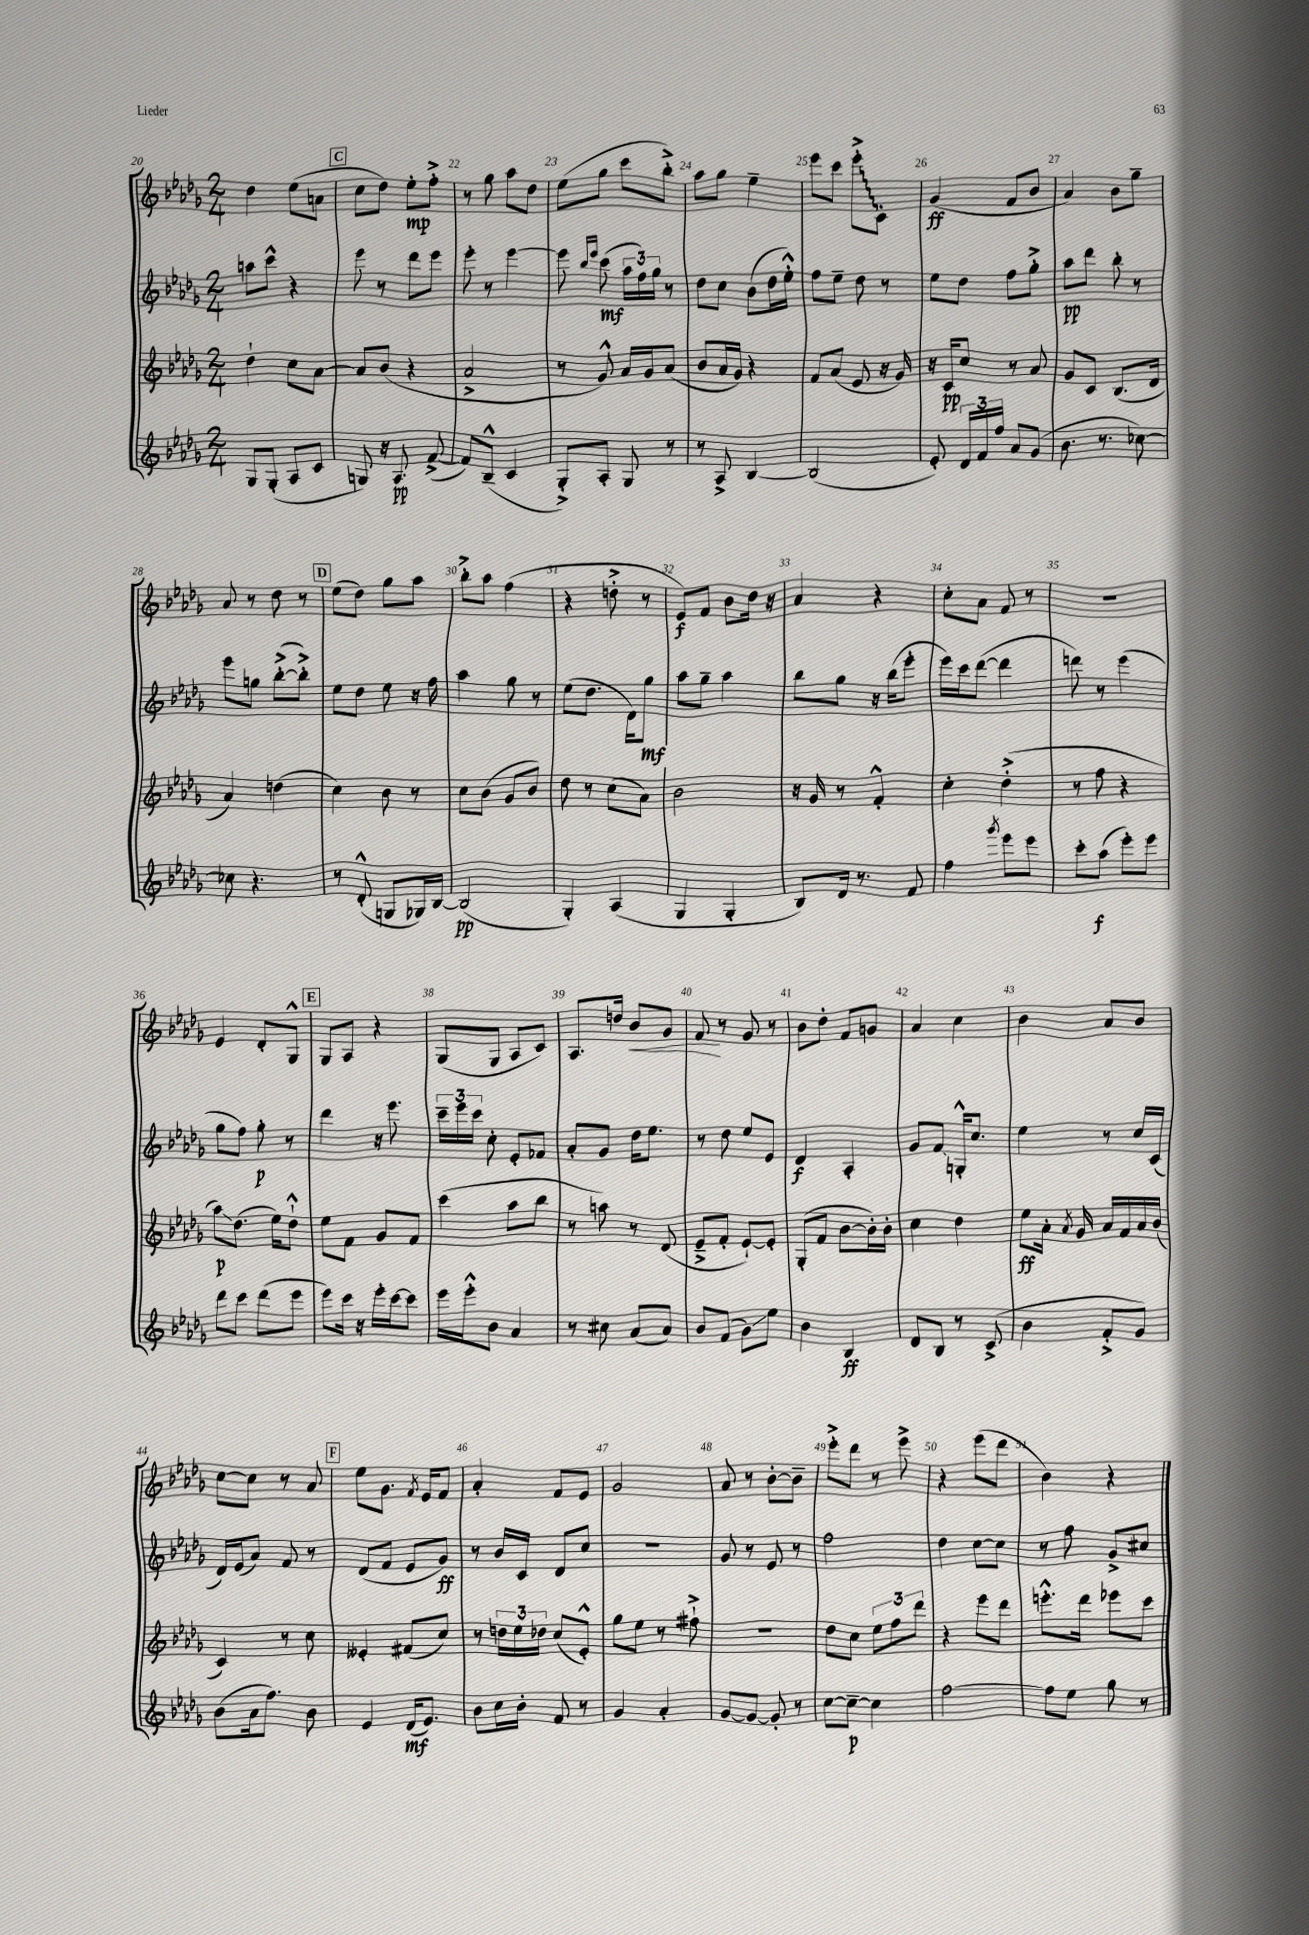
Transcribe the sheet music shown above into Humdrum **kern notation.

**kern	**kern	**kern	**kern
*staff4	*staff3	*staff2	*staff1
*clefG2	*clefG2	*clefG2	*clefG2
*k[b-e-a-d-g-]	*k[b-e-a-d-g-]	*k[b-e-a-d-g-]	*k[b-e-a-d-g-]
*M2/4	*M2/4	*M2/4	*M2/4
8G-/L	4dd-`\	8aa\L	4dd-\
(8G-'/J	.	8ccc^^\J	.
8A-/L	8cc\L	4r	(8ee-\L
8c/J	[8a-\J	.	8a\J
=	=	=	=
8G/)	8a-/]L	8eee-\	8cc\L
16r	(8b-/J	8r	8dd-\J)
8.A-/	.	.	.
.	4r	8ddd-\L	8ee-'\L
([8f^/	.	8eee-\J	8ff'^\J
=	=	=	=
8f/]L)	2a-^/	8eee-'\	8r
(8B-~^^/J	.	8r	8gg-\
4c/	.	[4eee-\	8aa-\L
.	.	.	8dd-\J
=	=	=	=
8G-'^/L)	8r	8eee-\]	(8ee-\L
.	.	16qqbb-/LL	.
.	.	16qqeee-/JJ	.
8A-'/J	8g-^^/)	(8ccc\	8gg-\J
8G-/	16a-/LL	24aa-\LL	8ccc\L
.	.	24ff\)	.
.	16g-/J	.	.
.	.	24gg-\JJ	.
8r	(8a-/J	8r	8bb-'^\J)
=	=	=	=
8r	8b-/L	8dd-\L	8aa-\L
8A-^/	16a-/L	8cc\J	8gg-\J
.	16g-/JJ)	.	.
[4B-/	4r	(8b-\L	4ee-~\
.	.	16dd-\L	.
.	.	16ee-'^^\JJ)	.
=	=	=	=
(2B-/]	8f/L	8ff\L	8eee-\L
.	(8a-/J	8ee-~\J	8ccc\J
.	8e-/	8dd-\	8eee-'^\L
.	16r	8r	8c'\J
.	16g-/)	.	.
=	=	=	=
8e-'/)	16r	8ee-\L	(4g-/
.	16c/LK	.	.
24d-/LL	8cc/J	8dd-\J	.
24f/	.	.	.
24ff/JJ	.	.	.
8a-/L	8r	8ff\L	8f/L
(8g-/J	8a-/	8gg-'^\J	8b-/J
=	=	=	=
8.b-\	8g-/L	8aa-\L	4a-/)
.	8c/J	8ddd-\J	.
8.r	.	.	.
.	(8.B-/L	8bb-'\	8b-\L
[8cc-\)	.	8r	8gg-~\J
.	16d-/Jk	.	.
=	=	=	=
8cc-\]	4a-/)	8eee-\L	8a-/
4.r	.	8gg\J	8r
.	(4dd\	([8bb-'^\L	8dd-\
.	.	8bb-'^\]J)	8r
=	=	=	=
8r	4cc\)	8ee-\L	(8ee-\L
(8d-'^^/	.	8dd-\J	8dd-\J)
8G/L	8b-\	8ee-\	8gg-\L
16G-/L)	8r	16r	8aa-\J
[16B-/JJ	.	16ff\	.
=	=	=	=
(2B-/]	8cc\L	4aa-\	8bb-'^\L
.	(8b-\J	.	8aa-\J
.	8g-/L	8gg-\	(4ff\
.	8b-/J)	8r	.
=	=	=	=
4G-'/)	8dd-\	(8ee-\L	4r
.	8r	8.dd-\J	.
(4A-/	(8cc\L	.	8dd'^\
.	.	16d-\LK)	.
.	8a-\J)	8gg-\J	8r
=	=	=	=
4G-/	2b-\	8aa-\L	8e-/L)
.	.	8gg-~\J	8f/J
4G-'/	.	4aa-\	8b-\L
.	.	.	16dd-\Jk
.	.	.	16r
=	=	=	=
8B-/L)	16r	8bb-\L	4a-/
.	16g-/	.	.
16d-/Jk	8r	8gg-\J	.
8.r	.	.	.
.	4f'^^/	16r	4r
.	.	(16bb-\LK	.
8f/	.	8eee-'\J	.
=	=	=	=
4ff\	4cc'\	16eee-\LL)	8cc'\L
.	.	16ccc\J	.
.	.	([8ddd-\J	8a-\J
8qggg-/	.	.	.
8eee-\L	(4dd-'^\	4ddd-\]	8f/
8eee-\J	.	.	8r
=	=	=	=
8ccc'\L	8r	8ddd\)	2r
(8aa-\J	8ff\	8r	.
8eee-'\L)	4r	(4eee-\	.
8eee-\J	.	.	.
=	=	=	=
8ddd-\L	8aa-\L)	8gg-\L	4e-/
8ccc\J	(8.dd-\J	8ff\J)	.
(8ddd-\L	.	8gg-'\	8d-'/L
.	16ee-\LK)	.	.
8eee-\J	8dd-`^^\J	8r	8G-^^/J
=	=	=	=
8eee-\L)	8ee-\L	4ddd-\	8G-/L
16ccc\Jk	8f\J	.	8A-/J
16r	.	.	.
16eee-'\LL	8g-/L	16r	4r
[16ccc\J	.	8.eee-\	.
8ccc\]J	8f/J	.	.
=	=	=	=
16eee-\LL	(4ccc\	24ccc~\LL	(8G-/L
.	.	24eee-\	.
16eee-'^^\J	.	.	.
.	.	24ccc\JJ	.
8b-\J	.	8cc'\	8G-/J
4a-/	8aa-\L	8e-'/L	8A-/L
.	8bb-\J	8f-/J	8c/J)
=	=	=	=
8r	8r	8a-'/L	8.A-/L
8cc#\	8aa\)	8g-/J	.
.	.	.	16dd/Jk
(8a-/L	8r	16dd-\LK	8b-/L
.	.	8.ee-\J	.
8a-/J)	(8d-/	.	8g-/J
=	=	=	=
8b-/L	8e-~^/L	8r	8f/
(8f/J	8f'/J	8dd-\	8r
8g-\L)	[8e-`/L)	8ee-/L	8g-/
8ee-\J	8e-'/]J	8e-/J	8r
=	=	=	=
4b-\	(8G-'/L	4d-/	8b-\L
.	8f/J	.	8dd-'\J
4B-/	[8b-\L	4A-'/	8f/L
.	16b-'\]L)	.	8g/J
.	16b-'\JJ	.	.
=	=	=	=
8d-/L	4cc\	8g-/L	4a-/
8B-/J	.	8f/J	.
8r	4dd-\	16G'^^/LK	4cc\
.	.	8.cc/J	.
(8c^/	.	.	.
=	=	=	=
4b-\	8ee-\L	4ee-\	4b-\
.	16a-'\Jk	.	.
.	8qa-/	.	.
.	16g-/	.	.
8f'^/L	16a-/LL	8r	8a-/L
.	16f/	.	.
8g-/J)	16a-/	16cc/LL	8b-/J
.	(16b-/JJ	(16c/JJ	.
=	=	=	=
(8b-\L	4c/)	16d-/LL)	[8cc\L
.	.	(16e-/J	.
16a-\k	.	8a-/J)	8cc\]J
8.ff\J)	.	.	.
.	8r	8f/	8r
8b-\	8cc\	8r	8a-/
=	=	=	=
4e-/	4e--'/	(8d-/L	8ee-\L
.	.	8f/J	8.g-\J
(16d-/LK	(8f#/L	8e-/L	.
.	.	.	8qf/
8.e-/J)	.	.	16e-/LK
.	8cc/J)	8g-/J)	8f/J
=	=	=	=
8b-\L	8r	8r	4a-'/
16cc\L	24dd\LL	16b-/LL	.
.	24ee-\	.	.
16b-'\JJ	.	16c/JJ	.
.	24dd-\JJ	.	.
8f/	(8cc/L	8d-/L	8f/L
8r	8e-'^^/J)	8cc/J	8e-/J
=	=	=	=
4g-/	8gg-\L	2r	2g-/
.	8ee-\J	.	.
4a-'/	8r	.	.
.	8ff#`^\	.	.
=	=	=	=
[8g-/L	2r	8g-/	8a-/
8g-/_J	.	8r	8r
8g-'/]	.	8e-/	[8b-'\L
8r	.	8r	8b-~\]J
=	=	=	=
[8cc\L	8dd-\L	2ff\	8eee-'^\L
8cc~\_J	8cc\J	.	8ddd-\J
4cc\]	12ee-\L	.	8r
.	12ff\	.	.
.	.	.	8eee-^\
.	12ddd-\J	.	.
=	=	=	=
[2ff\	4r	4dd-\	4r
.	8eee-\L	[8cc\L	(8eee-\L
.	8ddd-\J	8cc\]J	8ddd-\J
=	=	=	=
8ff\]L	8.eee'^^\L	8r	4b-\)
8ee-\J	.	8ff\	.
.	16ddd-\Jk	.	.
8gg-\	8eee-\L	8g-^/L	4r
8r	8ccc\J	8cc#/J	.
==	==	==	==
*-	*-	*-	*-
